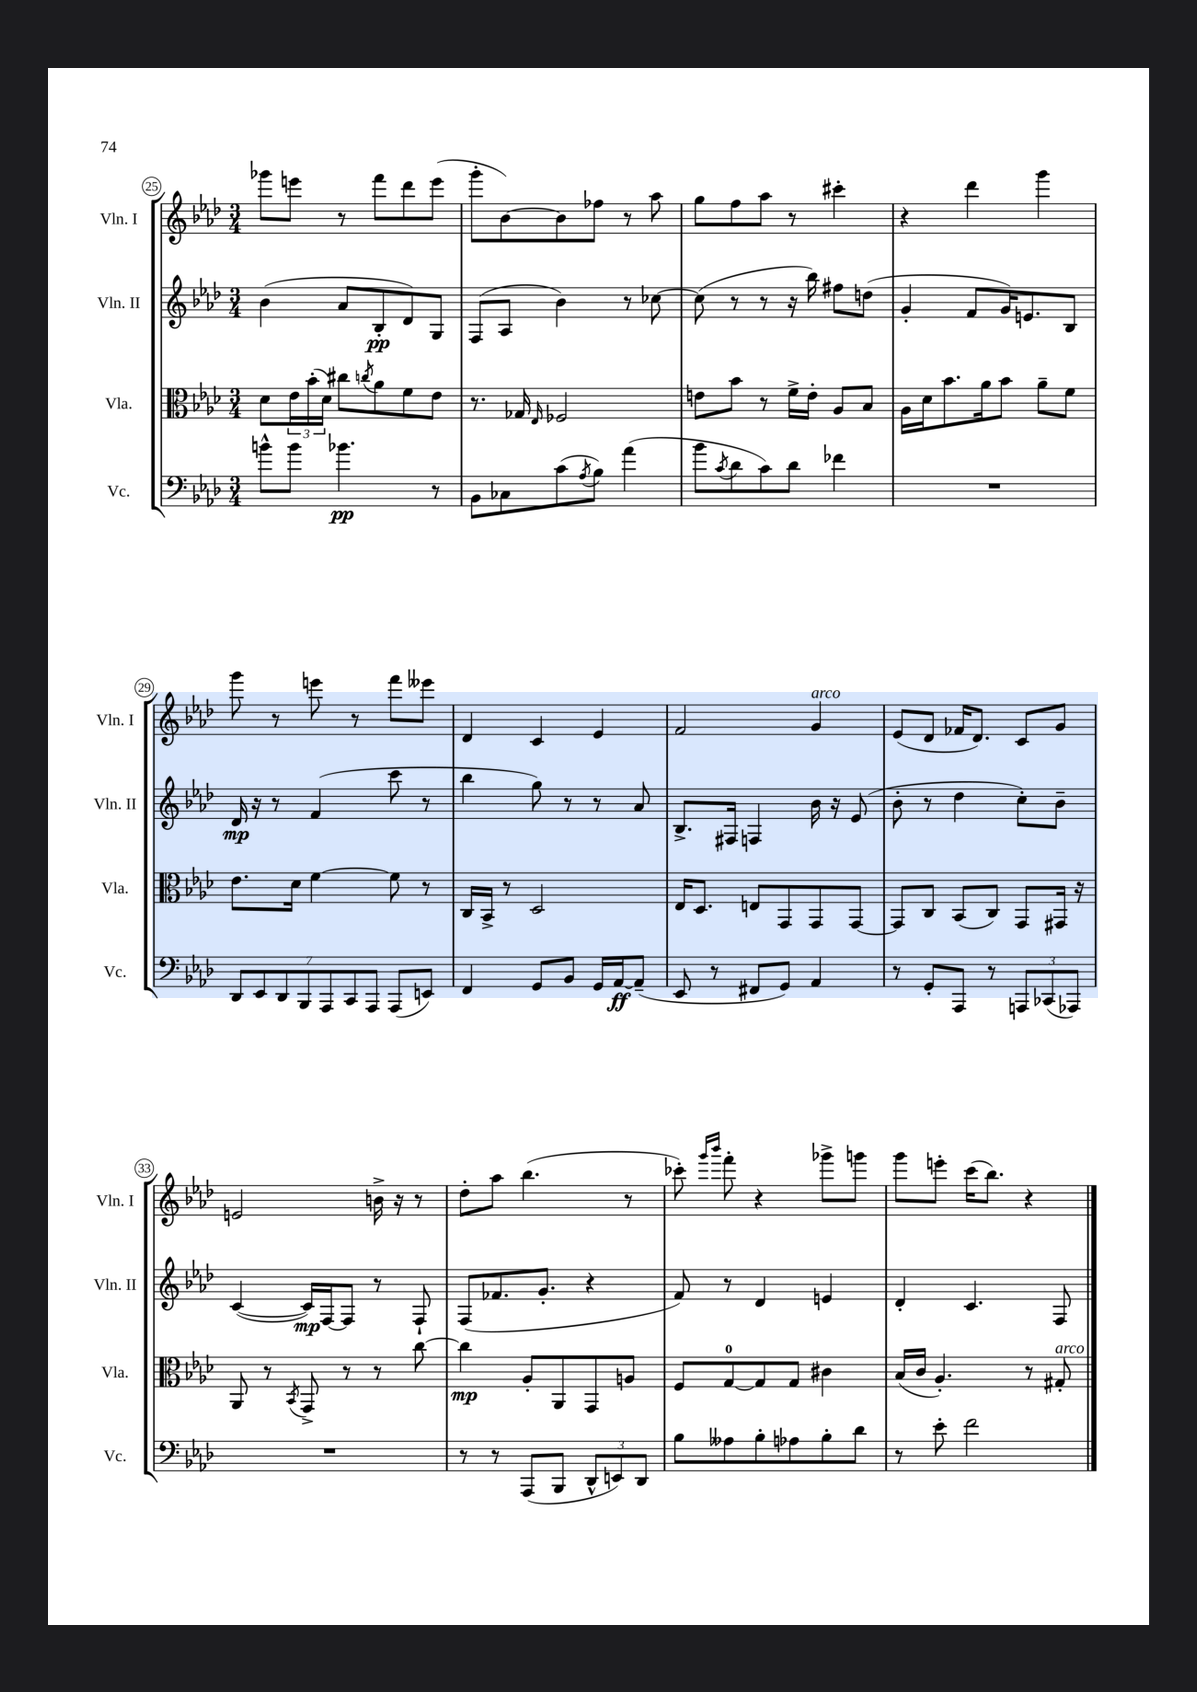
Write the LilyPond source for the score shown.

<<
\new StaffGroup <<
\new Staff = "s0" \with { instrumentName = "Vln. I" shortInstrumentName = "Vln. I" } {
    \clef treble \key aes \major \numericTimeSignature \time 3/4
    ges'''8 e'''8 r8 f'''8 des'''8 e'''8( |
    g'''8-. bes'8~) bes'8 fes''8 r8 aes''8 |
    g''8 f''8 aes''8 r8 cis'''4-. |
    r4 des'''4 g'''4 |
    g'''8 r8 e'''8 r8 f'''8 eeses'''8 |
    des'4 c'4 ees'4 |
    f'2 g'4^\markup { \italic "arco" } |
    ees'8( des'8 fes'16 des'8.) c'8 g'8 |
    e'2 b'16-> r16 r8 |
    des''8-. aes''8 bes''4.( r8 |
    ces'''8-.) \grace { g'''16 bes'''16 } f'''8-. r4 ges'''8-> g'''8 |
    g'''8 e'''8-. c'''16( bes''8.) r4 \bar "|." |
}
\new Staff = "s1" \with { instrumentName = "Vln. II" shortInstrumentName = "Vln. II" } {
    \clef treble \key aes \major \numericTimeSignature \time 3/4
    bes'4( aes'8 bes8-.\pp des'8) g8 |
    f8( aes8 bes'4) r8 ces''8~ |
    ces''8( r8 r8 r16 bes''16) fis''8 d''8( |
    g'4-. f'8 g'16) e'8. bes8 |
    des'16\mp r16 r8 f'4( c'''8 r8 |
    bes''4 g''8) r8 r8 aes'8 |
    bes8.-> fis16 f4 bes'16 r16 ees'8( |
    bes'8-. r8 des''4 c''8-.) bes'8-- |
    c'4~( c'16\mp) f16~ f8 r8 f8-! |
    f8( fes'8. g'8.-. r4 |
    f'8) r8 des'4 e'4 |
    des'4-. c'4. f8 \bar "|." |
}
\new Staff = "s2" \with { instrumentName = "Vla." shortInstrumentName = "Vla." } {
    \clef alto \key aes \major \numericTimeSignature \time 3/4
    des'8 \tuplet 3/2 { ees'16 bes'16-.( des'16) } cis''8 \acciaccatura { c''8 } aes'8 f'8 ees'8 |
    r8. ges16 \grace { ees16 } fes2 |
    e'8 bes'8 r8 f'16-> e'16-. aes8 bes8 |
    aes16 des'16 bes'8. aes'16 bes'8 aes'8-- f'8 |
    ees'8. des'16 f'4~ f'8 r8 |
    c16 bes,16-> r8 des2 |
    ees16 des8. e8 g,8 g,8 g,8~ |
    g,8 c8 bes,8( c8) g,8 gis,16 r16 |
    aes,8 r8 \acciaccatura { bes,8 } g,8-> r8 r8 c''8~ |
    c''4\mp aes8-. aes,8 g,8 a8 |
    f8 g8-0~ g8 g8 cis'4 |
    bes16( c'16 aes4.-.) r8 gis8-.^\markup { \italic "arco" } \bar "|." |
}
\new Staff = "s3" \with { instrumentName = "Vc." shortInstrumentName = "Vc." } {
    \clef bass \key aes \major \numericTimeSignature \time 3/4
    b'8-^ b'8 bes'4.\pp r8 |
    bes,8 ces8 c'8( \acciaccatura { aes8 } bes8) aes'4( |
    bes'8 \acciaccatura { c'8 } des'8 c'8) des'8 fes'4 |
    R2. |
    \tuplet 7/4 { des,8 ees,8 des,8 bes,,8 aes,,8 c,8 aes,,8 } aes,,8( e,8) |
    f,4 g,8 bes,8 g,16 aes,16~\ff aes,8--( |
    ees,8 r8 fis,8 g,8) aes,4 |
    r8 g,8-. aes,,8 r8 \tuplet 3/2 { a,,8 ces,8( aes,,8) } |
    R2. |
    r8 r8 aes,,8( bes,,8 \tuplet 3/2 { des,8-^ e,8) des,8 } |
    bes8 aeses8 bes8-. aes8 bes8-. des'8 |
    r8 ees'8-. f'2 \bar "|." |
}
>>
>>
\layout { \context { \Score currentBarNumber = #25 \override BarNumber.stencil = #(make-stencil-circler 0.1 0.3 ly:text-interface::print) } }
